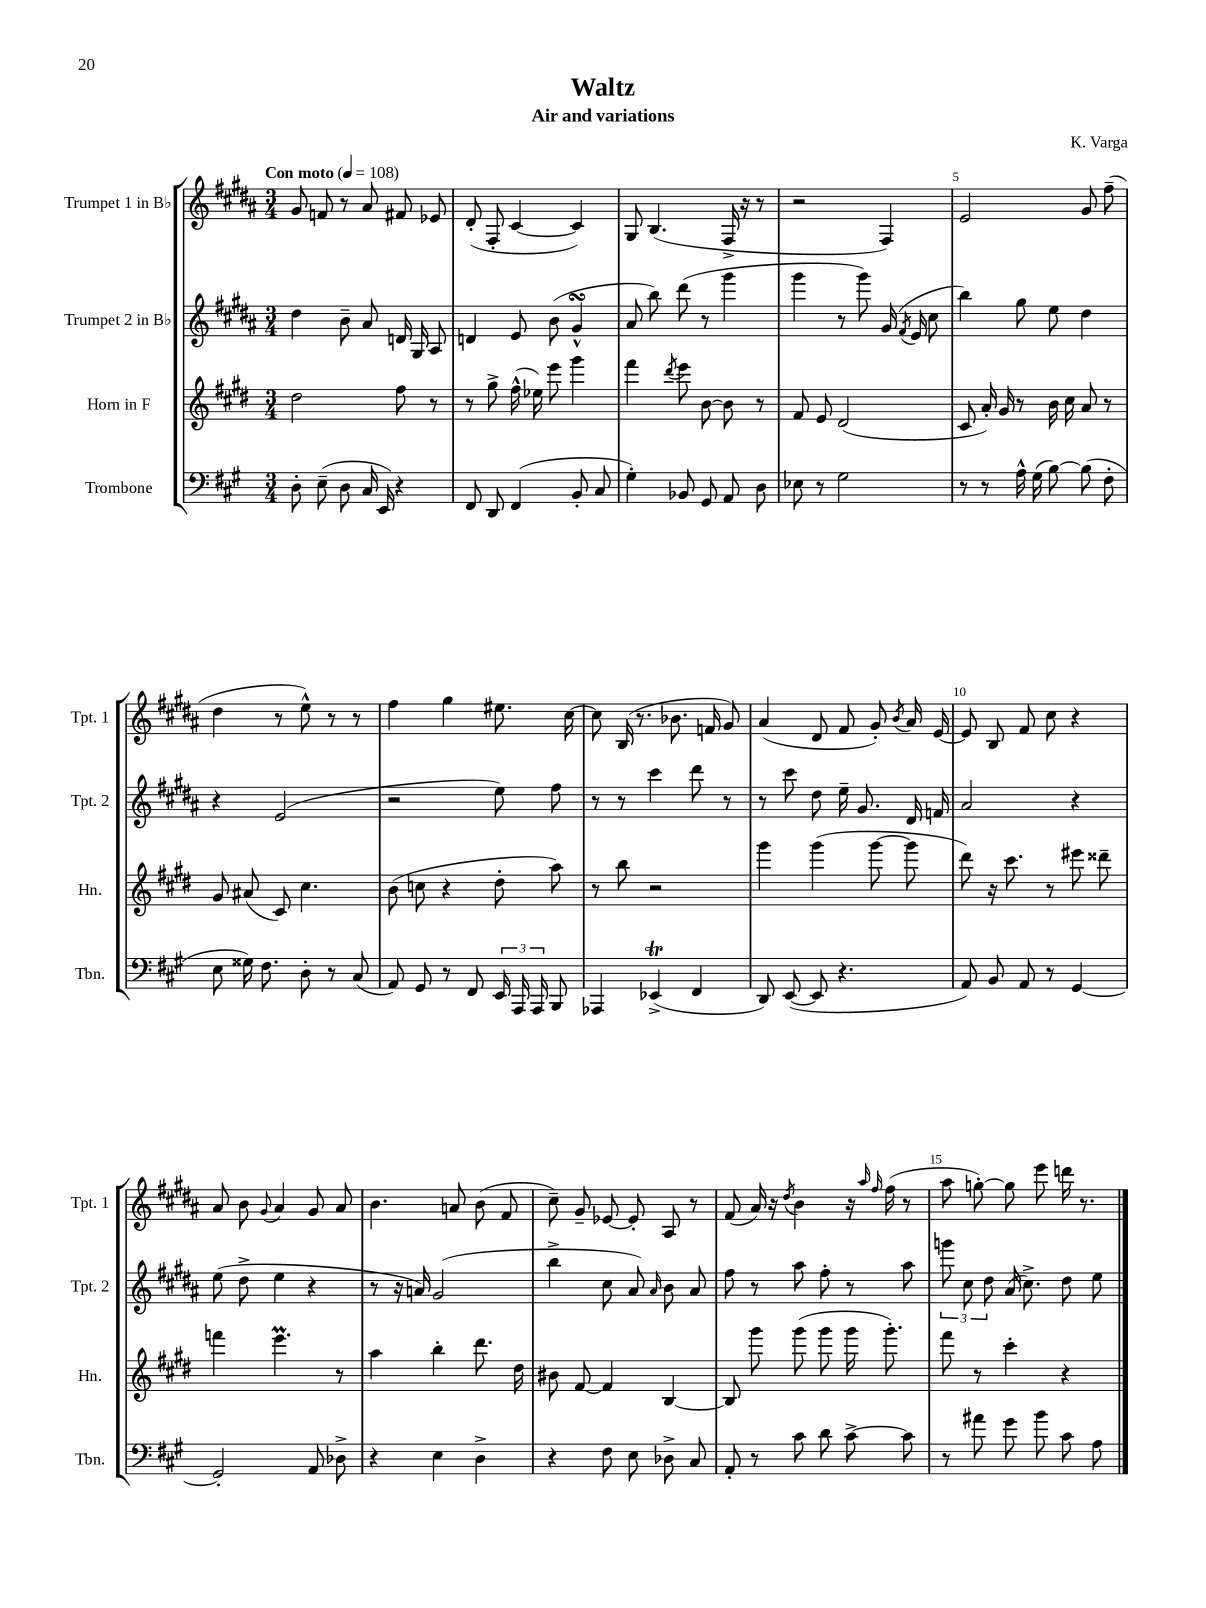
\header { title = "Waltz" composer = "K. Varga" subtitle = "Air and variations" }
<<
\new StaffGroup <<
\new Staff = "s0" \with { instrumentName = "Trumpet 1 in Bb" shortInstrumentName = "Tpt. 1" } {
    \clef treble \key b \major \numericTimeSignature \time 3/4 \tempo "Con moto" 4 = 108
    \autoBeamOff gis'8 f'8 r8 ais'8 fis'8 ees'8 |
    dis'8-.( fis8-. cis'4~ cis'4) |
    gis8 b4.( fis16-> r16 r8 |
    r2 fis4) |
    e'2 gis'8 fis''8--( |
    dis''4 r8 e''8-^) r8 r8 |
    fis''4 gis''4 eis''8. cis''16~ |
    cis''8 b16( r8. bes'8. f'16 gis'8) |
    ais'4( dis'8 fis'8 gis'8-.) \acciaccatura { b'8 } ais'16 e'16~ |
    e'8 b8 fis'8 cis''8 r4 |
    ais'8 b'8 \appoggiatura { gis'8 } ais'4 gis'8 ais'8 |
    b'4. a'8 b'8( fis'8 |
    cis''8--) gis'8-- ees'8~ ees'8-. ais8 r8 |
    fis'8( ais'16) r16 \acciaccatura { dis''8 } b'4 r16 \grace { ais''16 fis''16 } fis''16( r8 |
    ais''8 g''8~-.) g''8 e'''8 d'''16 r8. \bar "|." |
}
\new Staff = "s1" \with { instrumentName = "Trumpet 2 in Bb" shortInstrumentName = "Tpt. 2" } {
    \clef treble \key b \major \numericTimeSignature \time 3/4
    \autoBeamOff dis''4 b'8-- ais'8 d'16 gis16 ais8 |
    d'4 e'8 b'8( gis'4-^\turn |
    ais'8 b''8) dis'''8( r8 gis'''4 |
    gis'''4 r8 gis'''8) gis'16( \acciaccatura { fis'8 } e'16 cis''8 |
    b''4) gis''8 e''8 dis''4 |
    r4 e'2( |
    r2 e''8) fis''8 |
    r8 r8 cis'''4 dis'''8 r8 |
    r8 cis'''8 dis''8 e''16-- gis'8. dis'16 f'16 |
    ais'2 r4 |
    e''8( dis''8-> e''4 r4 |
    r8 r16 a'16) gis'2( |
    b''4-> cis''8 ais'8) \grace { ais'16 } b'8 ais'8 |
    fis''8 r8 ais''8 fis''8-. r8 ais''8 |
    \tuplet 3/2 { g'''8 cis''8 dis''8 } ais'16( cis''8.->) dis''8 e''8 \bar "|." |
}
\new Staff = "s2" \with { instrumentName = "Horn in F" shortInstrumentName = "Hn." } {
    \clef treble \key e \major \numericTimeSignature \time 3/4
    \autoBeamOff dis''2 fis''8 r8 |
    r8 gis''8-> fis''16-^( ees''16) e'''8 gis'''4 |
    fis'''4 \acciaccatura { dis'''8 } e'''8 b'8~ b'8 r8 |
    fis'8 e'8 dis'2( |
    cis'8 a'16-.) gis'16 r8 b'16 cis''16 a'8 r8 |
    gis'8 ais'8( cis'8) cis''4. |
    b'8( c''8 r4 dis''8-. a''8) |
    r8 b''8 r2 |
    gis'''4 gis'''4( gis'''8~ gis'''8 |
    dis'''8) r16 cis'''8. r8 eis'''8 disis'''8-- |
    f'''4 e'''4.\prall r8 |
    a''4 b''4-. dis'''8. dis''16 |
    bis'8 fis'8~ fis'4 b4~ |
    b8 gis'''8 gis'''8( gis'''8 gis'''16 gis'''8.-.) |
    fis'''8 r8 cis'''4-. r4 \bar "|." |
}
\new Staff = "s3" \with { instrumentName = "Trombone" shortInstrumentName = "Tbn." } {
    \clef bass \key a \major \numericTimeSignature \time 3/4
    \autoBeamOff d8-. e8--( d8 cis16 e,16) r4 |
    fis,8 d,8 fis,4( b,8-. cis8 |
    gis4-.) bes,8 gis,8 a,8 d8 |
    ees8 r8 gis2 |
    r8 r8 a16-^ gis16( b8~) b8( fis8-. |
    e8 gisis16) fis8. d8-. r8 cis8( |
    a,8) gis,8 r8 fis,8 \tuplet 3/2 { e,16 a,,16 a,,16 } b,,8 |
    aes,,4 ees,4->\trill( fis,4 |
    d,8) e,8~( e,8 r4. |
    a,8) b,8 a,8 r8 gis,4~ |
    gis,2-. a,8 des8-> |
    r4 e4 d4-> |
    r4 fis8 e8 des8-> cis8 |
    a,8-. r8 cis'8 d'8 cis'8~-> cis'8 |
    r8 ais'8 gis'8 b'8 cis'8 a8 \bar "|." |
}
>>
>>
\layout { \context { \Score \override BarNumber.break-visibility = ##(#f #t #t) barNumberVisibility = #(every-nth-bar-number-visible 5) } }
